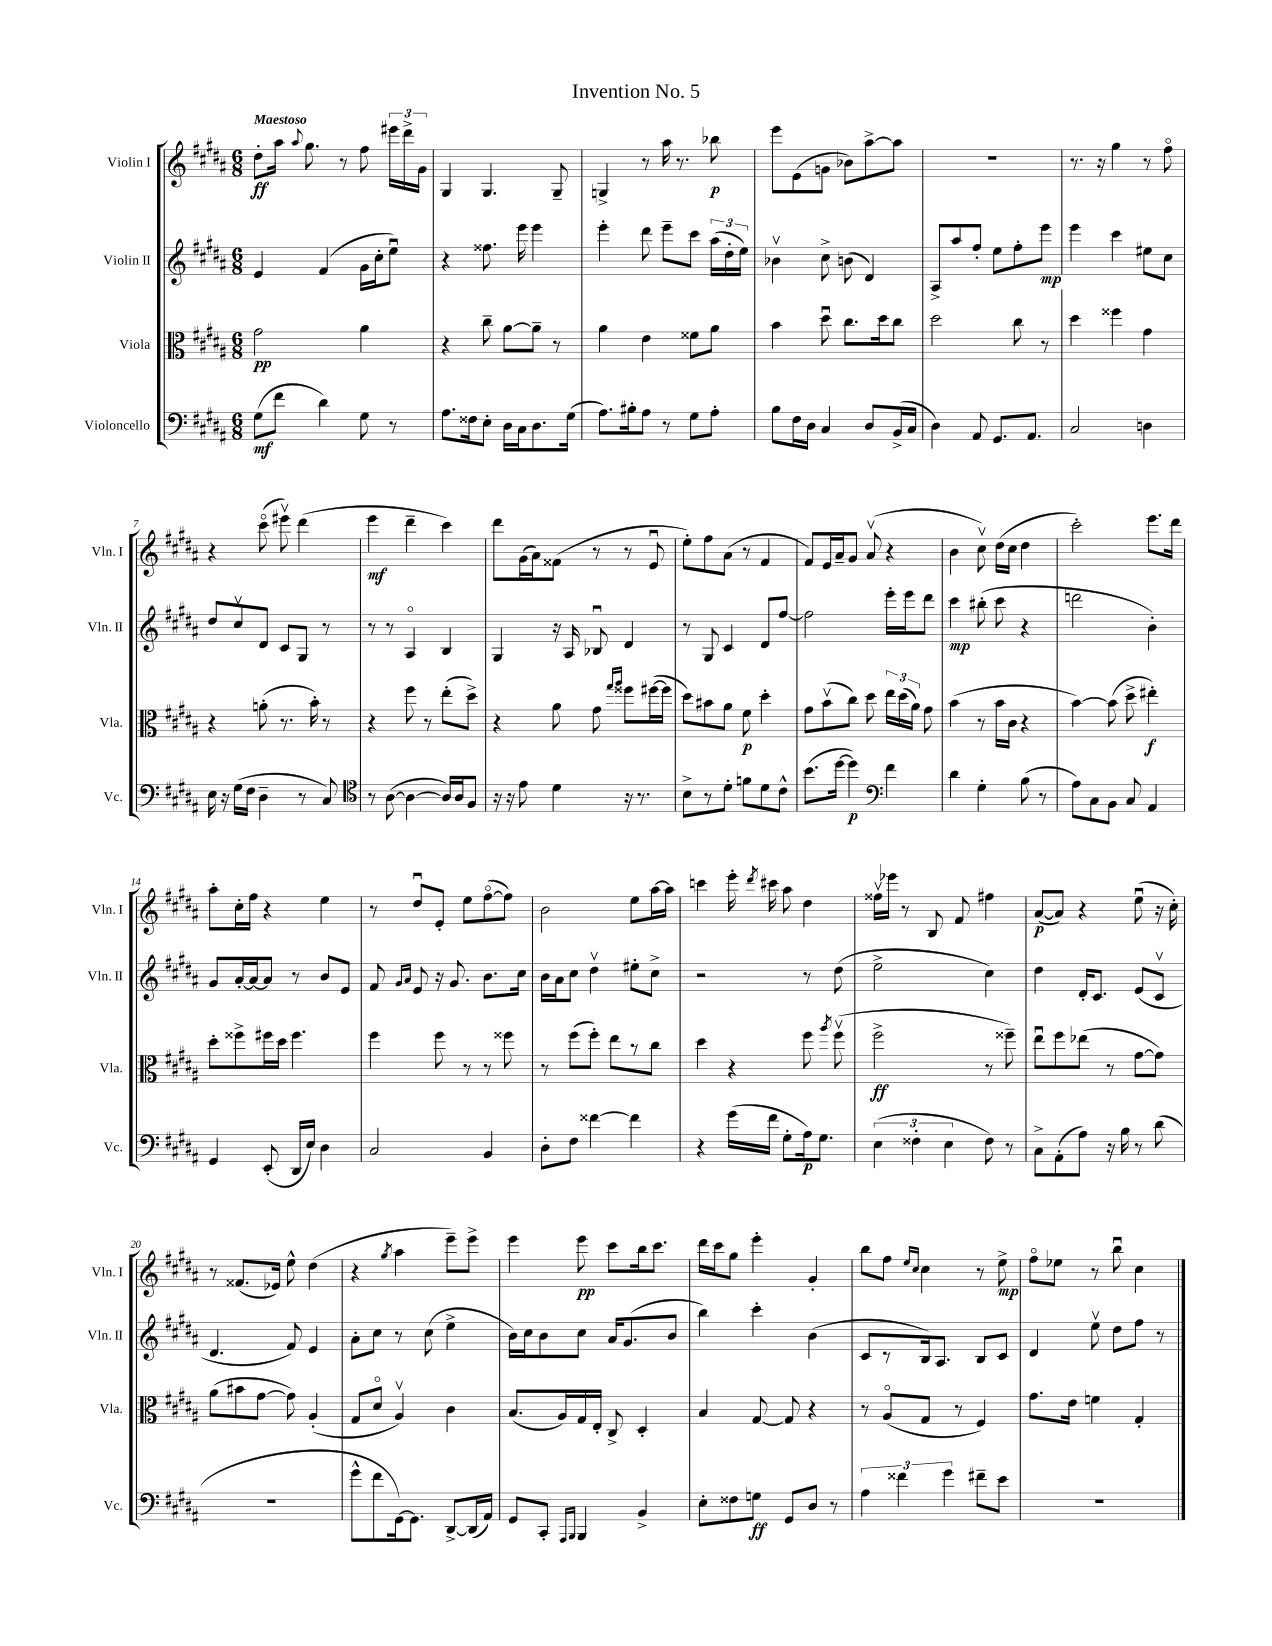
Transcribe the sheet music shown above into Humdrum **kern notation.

**kern	**kern	**kern	**kern
*staff4	*staff3	*staff2	*staff1
*clefF4	*clefC3	*clefG2	*clefG2
*k[f#c#g#d#a#]	*k[f#c#g#d#a#]	*k[f#c#g#d#a#]	*k[f#c#g#d#a#]
*M6/8	*M6/8	*M6/8	*M6/8
(8G#\L	2g#\	4e/	8dd#'\L
8f#\J	.	.	16aa#\Jk
.	.	.	8qqaa#/
.	.	.	8.gg#\
4d#\)	.	(4f#/	.
.	.	.	8r
8G#\	4a#\	16g#\LL	8ff#\
.	.	16cc#'\J	.
8r	.	8eeu\J)	24eee#\LL
.	.	.	24ddd#^\
.	.	.	24g#\JJ
=	=	=	=
8.A#\L	4r	4r	4G#/
16F##\k	.	.	.
8E'\J	8cc#~\	8.ff##\	4.G#/
16D#\LL	[8a#\L	.	.
16C#\J	.	16eee\	.
8.D#\	8a#~\]J	4eee\	.
.	8r	.	8G#~/
(16G#\Jk	.	.	.
=	=	=	=
8.A#\L)	4a#\	4eee'\	4G^/
16B#'\k	.	.	.
8A#\J	4e\	8ddd#\	8r
8r	.	8eee~\L	16aa#\
.	.	.	8.r
8G#\L	8f##\L	8ccc#\J	.
8A#'\J	8a#\J	(24aa#\LL	8bb-\
.	.	24dd#'\	.
.	.	24ee\JJ)	.
=	=	=	=
8B\L	4b\	4b-v\	8eee\L
16F#\L	.	.	(8e\
16D#\JJ	.	.	.
4C#/	8dd#u\	8cc#^\	8g\J
.	8.cc#\L	(8b\	8b-\L)
8D#/L	.	4d#/)	[8aa#^\
.	16dd#\k	.	.
(16BB^/L	8cc#\J	.	8aa#\]J
16C#/JJ	.	.	.
=	=	=	=
4D#\)	2dd#\	8A#^/L	2.r
.	.	8aa#/	.
8AA#/	.	8ff#'/J	.
8.GG#/L	.	8ee\L	.
.	8cc#\	8ff#'\	.
8.AA#/J	.	.	.
.	8r	8eee\J	.
=	=	=	=
2C#/	4dd#\	4eee\	8.r
.	.	.	16r
.	4ff##\	4ccc#\	4gg#\
4D\	4g#\	8ee#\L	8r
.	.	8cc#\J	8ff#o\
=	=	=	=
16E\	4r	8dd#/L	4r
16r	.	.	.
(16G#\LL	.	8cc#v/	.
16F#\JJ	.	.	.
4D#~\	(8a'\	8d#/J	(8ccc#o\
.	8.r	8c#/L	8eee#v\)
8r	.	8G#/J	(4ddd#\
.	16b'\)	.	.
8C#/)	8r	8r	.
=	=	=	=
*clefC4	*	*	*
8r	4r	8r	4eee\
([8A#\	.	8r	.
4A#\_	8ff#\	4A#o/	4ddd#~\
.	8r	.	.
16A#/]LL)	(8ee'\L	4B/	4ccc#\)
16A#/J	.	.	.
8F#/J	8dd#^\J)	.	.
=	=	=	=
16r	4r	4G#/	8ddd#\L
16r	.	.	.
8e\	.	.	(16g#\L
.	.	.	16a#\J)
4d#\	8a#\	16r	(8f##\J
.	.	16A#/	.
.	8g#\	8B-u/	8r
.	16qqgg#/LL	.	.
.	16qqaa#/JJ	.	.
16r	8ff##\L	4d#/	8r
8.r	.	.	.
.	([16ff#\L	.	8eu/
.	16ff#\]JJ	.	.
=	=	=	=
8B^\L	8dd#\L)	8r	8ee'\L)
8r	8b#\	8G#/	8ff#\
8d#'\J	8a#\J	4c#/	(8a#\J
8f\L	8f#\	.	8r
8d#\	4dd#'\	8d#/L	4f#/
8c#^^\J	.	[8ff#/J	.
=	=	=	=
(8.b\L	8g#\L	2ff#\]	8f#/L)
.	(8bv\	.	16e/L
[16dd#\Jk	.	.	16a#~/J
4dd#\])	8cc#\J)	.	8g#/J
.	8dd#\	.	(8a#v/
*clefF4	*	*	*
4f#\	24ee\LL	16eee'\LL	4r
.	(24dd#\	.	.
.	.	16eee\J	.
.	24a#\JJ)	.	.
.	8g#\	8ddd#\J	.
=	=	=	=
4d#\	(4b\	4ccc#\	4b\
4G#'\	8r	(8bb#'\	8cc#v\)
.	16b\LL	8ccc#\	(16dd#\LL
.	16c#\JJ	.	16cc#\JJ
(8B\	4r	4r	4dd#\
8r	.	.	.
=	=	=	=
8A#\L)	[4b\)	2ddd\	2ccc#'\)
8C#\	.	.	.
8BB\J	(8b\]	.	.
8C#/	8dd#^\	.	.
4AA#/	4ee#'\)	4b'\)	8.eee\L
.	.	.	16ddd#\Jk
=	=	=	=
4GG#/	8dd#'\L	8g#/L	8aa#'\L
.	8ff##^\	[16a#'/L	16cc#'\L
.	.	16a#/_J	16ff#\JJ
(8EE'/	16ff#\L	8a#/]J	4r
.	16dd#\JJ	.	.
16DD#/LL	4.ff#\	8r	.
16E/JJ)	.	.	.
4D#\	.	8b/L	4ee\
.	.	8e/J	.
=	=	=	=
2C#/	4ff#\	8f#/	8r
.	.	16qqg#/LL	.
.	.	16qqa#/JJ	.
.	.	8e/	8dd#u/L
.	8ff#\	16r	8e'/J
.	.	8.g#/	.
.	8r	.	8ee\L
4BB/	8r	8.b\L	([8ff#o\
.	8ff##\	.	8ff#\]J)
.	.	16cc#\Jk	.
=	=	=	=
8D#'\L	8r	16b\LL	2b\
.	.	16a#\J	.
8F#\J	(8ff#\L	8cc#\J	.
[4f##\	8ff#'\J)	4dd#v\	.
.	8ee\L	.	.
4f##\]	8r	8ee#'\L	8ee\L
.	8cc#\J	8cc#^\J	[16aa#\L
.	.	.	16aa#\]JJ
=	=	=	=
4r	4dd#\	2r	4ccc\
(16g#\LL	4r	.	16eee'\
.	.	.	8qddd#/
16f#\JJ	.	.	16ccc#\
8G#'\L	.	.	8aa#\
16A#\k)	8ff#\	8r	4dd#\
8.G#\J	.	.	.
.	8qaa#/	.	.
.	(8ff#v\	(8dd#\	.
=	=	=	=
(6E\	2ff#^\	2ee^\	16ff##v\LL
.	.	.	16eee-\JJ
.	.	.	8r
6F##'\	.	.	.
.	.	.	8B/
6E\	.	.	.
.	.	.	8f#/
8F##\)	8r	4cc#\)	4ff#\
8r	8ff##~\)	.	.
=	=	=	=
8C#^\L	8eeu\L	4dd#\	([8a#/L
(8AA#'\	8ff#\	.	8a#/]J)
8A#\J)	(8ee-\J	16d#'/LK	4r
.	.	8.c#/J	.
16r	8r	.	.
16B\	.	.	.
8r	[8g#\L	(8e/L	(8eeu\
(8d#\	8g#\]J)	8c#v/J	16r
.	.	.	16cc#'\)
=	=	=	=
2.r	(8a#\L	4.d#/	8r
.	8b#\	.	(8.f##/L
.	[8g#\J	.	.
.	.	.	16e-/Jk)
.	8g#\])	8f#/)	8ee^^\
.	(4A#'/	4e/	(4dd#\
=	=	=	=
8g#^^\L	8G#/L	8a#'\L	4r
8f#\	8d#o/J	8cc#\J	.
.	.	.	8qgg#/
[16GG#\k)	4A#v/)	8r	4aa#\
8.GG#\]J	.	.	.
.	.	(8cc#\	.
[8DD#^/L	4c#\	4ee^\	8eee~\L)
(16DD#/]L	.	.	8eee^\J
16AA#/JJ)	.	.	.
=	=	=	=
8GG#/L	(8.B/L	16b\LL)	4eee\
.	.	16cc#\J	.
8CC#'/J	.	8b\	.
.	16A#/L)	.	.
16qqAAA#/LL	.	.	.
16qqBBB/JJ	.	.	.
4BBB/	16G#/	8cc#\J	8eee\
.	16E'/JJ	.	.
.	8C#^/	16a#/LK	8ccc#\L
.	.	(8.g#/	.
4BB^/	4D#'/	.	16bb\k
.	.	.	8.ccc#\J
.	.	8b/J	.
=	=	=	=
8E'\L	4B/	4bb\)	16ddd#\LL
.	.	.	16ccc#\J
8F##\	.	.	8gg#\J
8G\J	[8G#/	4ccc#'\	4eee'\
8GG#/L	8G#/]	.	.
8D#/J	4r	(4b\	4g#'/
8r	.	.	.
=	=	=	=
6A#\	8r	8c#/L	8bb\L
.	(8A#o/L	8r	8ff#\J
6f##\	.	.	.
.	.	.	16qqee/LL
.	.	.	16qqcc#/JJ
.	8G#/J	16B/k)	4cc#\
.	.	8.A#/J	.
6g#\	.	.	.
.	8r	.	.
8f#~\L	4F#/)	8B/L	8r
8e\J	.	8c#/J	8ee^\
=	=	=	=
2.r	8.g#\L	4d#/	8ff#o\L
.	.	.	8ee-\J
.	16e\Jk	.	.
.	4f\	8eev\	8r
.	.	8dd#\L	8bbu\
.	4G#'/	8ff#\J	4cc#\
.	.	8r	.
==	==	==	==
*-	*-	*-	*-
